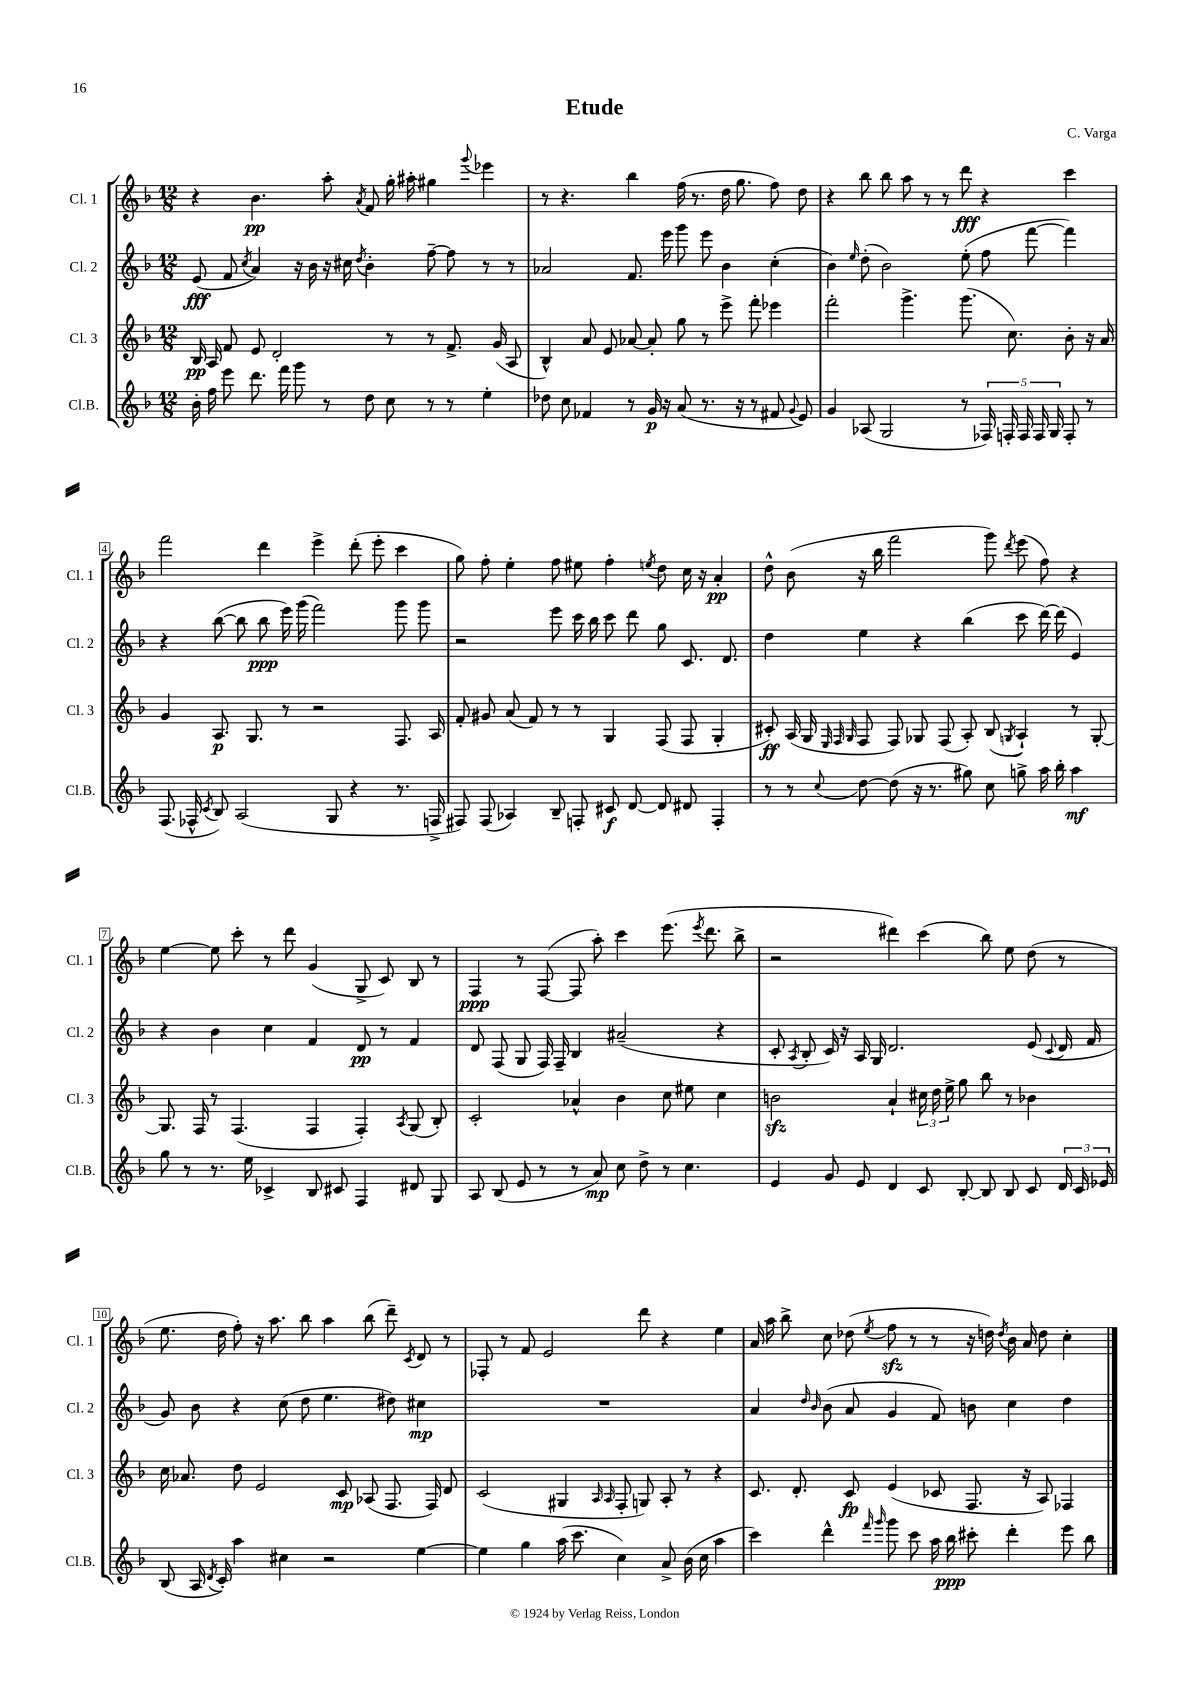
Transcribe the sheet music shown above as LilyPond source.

\header { title = "Etude" composer = "C. Varga" }
<<
\new StaffGroup <<
\new Staff = "s0" \with { instrumentName = "Cl. 1" shortInstrumentName = "Cl. 1" } {
    \clef treble \key f \major \numericTimeSignature \time 12/8
    \autoBeamOff r4 bes'4.\pp a''8-. \acciaccatura { a'8 } f'8 g''16-. ais''16-. gis''4 \appoggiatura { g'''8 } ees'''4 |
    r8 r4. bes''4 f''16( r8. d''16 g''8. f''8) d''8 |
    r4 bes''8 bes''8 a''8 r8 r8 d'''8\fff r4 c'''4 |
    f'''2 d'''4 e'''4-> d'''8-.( e'''8-. c'''4 |
    g''8) f''8-. e''4-. f''8 eis''8 f''4-. \acciaccatura { e''8 } d''8 c''16 r16 a'4-.\pp |
    d''8-^ bes'8( r16 bes''16 f'''2 g'''8) \acciaccatura { d'''8 } e'''8( f''8) r4 |
    e''4~ e''8 c'''8-. r8 d'''8 g'4( g8-> c'8) bes8 r8 |
    f4\ppp r8 f8~( f8 a''8-.) c'''4 e'''8.( \acciaccatura { e'''8 } d'''8. bes''8-> |
    r2 dis'''4) c'''4( bes''8) e''8 d''8( r8 |
    e''8. d''16 f''8-.) r16 a''8. bes''8 a''4 bes''8( d'''8--) \acciaccatura { c'8 } d'8 r8 |
    fes8-. r8 f'8 e'2 d'''8 r4 e''4 |
    a'16 a''16 bes''8-> c''8 des''8( \acciaccatura { e''8 } f''8\sfz r8 r8 r16 d''16) \acciaccatura { d''8 } bes'16 a'16 d''8 c''4-. \bar "|." |
}
\new Staff = "s1" \with { instrumentName = "Cl. 2" shortInstrumentName = "Cl. 2" } {
    \clef treble \key f \major \numericTimeSignature \time 12/8
    \autoBeamOff e'8\fff( f'8 \acciaccatura { c''8 } a'4) r16 bes'16 r16 cis''16 \acciaccatura { d''8 } bes'4-. f''8~-- f''8 r8 r8 |
    aes'2 f'8. e'''16 g'''8 e'''8 bes'4 c''4-.( |
    bes'4) \grace { e''16 } d''8-.( bes'2) e''8-.( f''8 f'''8~ f'''4) |
    r4 bes''8~( bes''8 bes''8\ppp e'''16) g'''16( f'''2) g'''8 g'''8 |
    r2 e'''8 c'''16 bes''16 c'''8 d'''8 g''8 c'8. d'8. |
    d''4 e''4 r4 bes''4( c'''8 d'''16~) d'''16( e'4) |
    r4 bes'4 c''4 f'4 d'8\pp r8 f'4 |
    d'8 f8( g8 f16) f16-- bes4 ais'2--( r4 |
    c'8-. \acciaccatura { a8 } bes8-. c'16) r16 a16 g16 d'2. e'8( \appoggiatura { c'8 } d'16 f'16 |
    g'8) bes'8 r4 c''8( d''8 e''4. dis''8) cis''4\mp |
    R1. |
    a'4 \grace { d''16 bes'16 } bes'8( a'8 g'4 f'8) b'8 c''4 d''4 \bar "|." |
}
\new Staff = "s2" \with { instrumentName = "Cl. 3" shortInstrumentName = "Cl. 3" } {
    \clef treble \key f \major \numericTimeSignature \time 12/8
    \autoBeamOff bes16\pp a16 f'8 e'8 d'2-. r8 r8 f'8.-> g'16( a8 |
    bes4-^) a'8 e'8 aes'8~ aes'8-. g''8 r8 e'''8-> f'''8-. ees'''4 |
    f'''2-. g'''4.-> g'''8.( c''8.) bes'8-. r16 a'16 |
    g'4 a8.\p g8. r8 r2 f8. a16 |
    f'8-. gis'8 a'8( f'8) r8 r8 g4 f8( f8 g4-. |
    cis'8-.\ff) a16( g16 \grace { e32 f32 g32 } f8 f8) ges8 f8( a8-.) bes8( \acciaccatura { g8 } a4-!) r8 g8~-. |
    g8. f16 r8 f4.( f4 f4-.) \acciaccatura { a8 } g8( bes8-.) |
    c'2-. aes'4-^ bes'4 c''8 eis''8 c''4 |
    b'2\sfz a'4-! \tuplet 3/2 { cis''16 d''16 e''16-> } g''8 bes''8 r8 bes'4 |
    c''16 aes'8. d''8 e'2 c'8\mp aes8( f8. f16) d'8 |
    c'2( gis4 \grace { a16 a16 } f8-. g8) a8-. r8 r4 |
    c'8. d'8.-. c'8\fp e'4( ces'8 f8. r16 a8) fes4 \bar "|." |
}
\new Staff = "s3" \with { instrumentName = "Cl.B." shortInstrumentName = "Cl.B." } {
    \clef treble \key f \major \numericTimeSignature \time 12/8
    \autoBeamOff bes'16-. f''16 e'''8 d'''8. f'''16 g'''8 r8 d''8 c''8 r8 r8 e''4-. |
    des''8 c''8 fes'4 r8 g'16\p r16 a'8( r8. r16 r8 fis'8 \appoggiatura { g'8 } e'8) |
    g'4 aes8( g2 r8 \tuplet 5/4 { fes16) f16-. f16 f16 g16 } f8-. r8 |
    f8.( fes16-^ \acciaccatura { c'8 } bes8) a2( g8 r4 r8. f16-> |
    fis8) fis8( aes4) bes8-- f8-. cis'8\f d'8~ d'8 dis'8 f4-. |
    r8 r8 \appoggiatura { c''8 } d''8~ d''8( r16 r8. gis''8) c''8 g''8-> a''16 bes''16-. a''4\mf |
    g''8 r8 r8. e''16 ces'4-> bes8 cis'8 f4 dis'8 g8 |
    a8 bes8( e'8 r8 r8 a'8\mp) c''8 d''8-> r8 c''4. |
    e'4 g'8 e'8 d'4 c'8 bes8~-. bes8 bes8 c'8 \tuplet 3/2 { d'16 c'16 ees'16 } |
    bes8( a16 \acciaccatura { d'8 } c'16-.) a''4 cis''4 r2 e''4~ |
    e''4 g''4 a''16( c'''8. c''4) a'8-> bes'16( c''16 a''4 |
    c'''4) d'''4-^ \grace { f'''16 g'''16 } g'''8 c'''8 a''16 bes''16\ppp cis'''8-. d'''4-. e'''8 bes''8 \bar "|." |
}
>>
>>
\layout { \context { \Score \override BarNumber.stencil = #(make-stencil-boxer 0.1 0.3 ly:text-interface::print) } }
